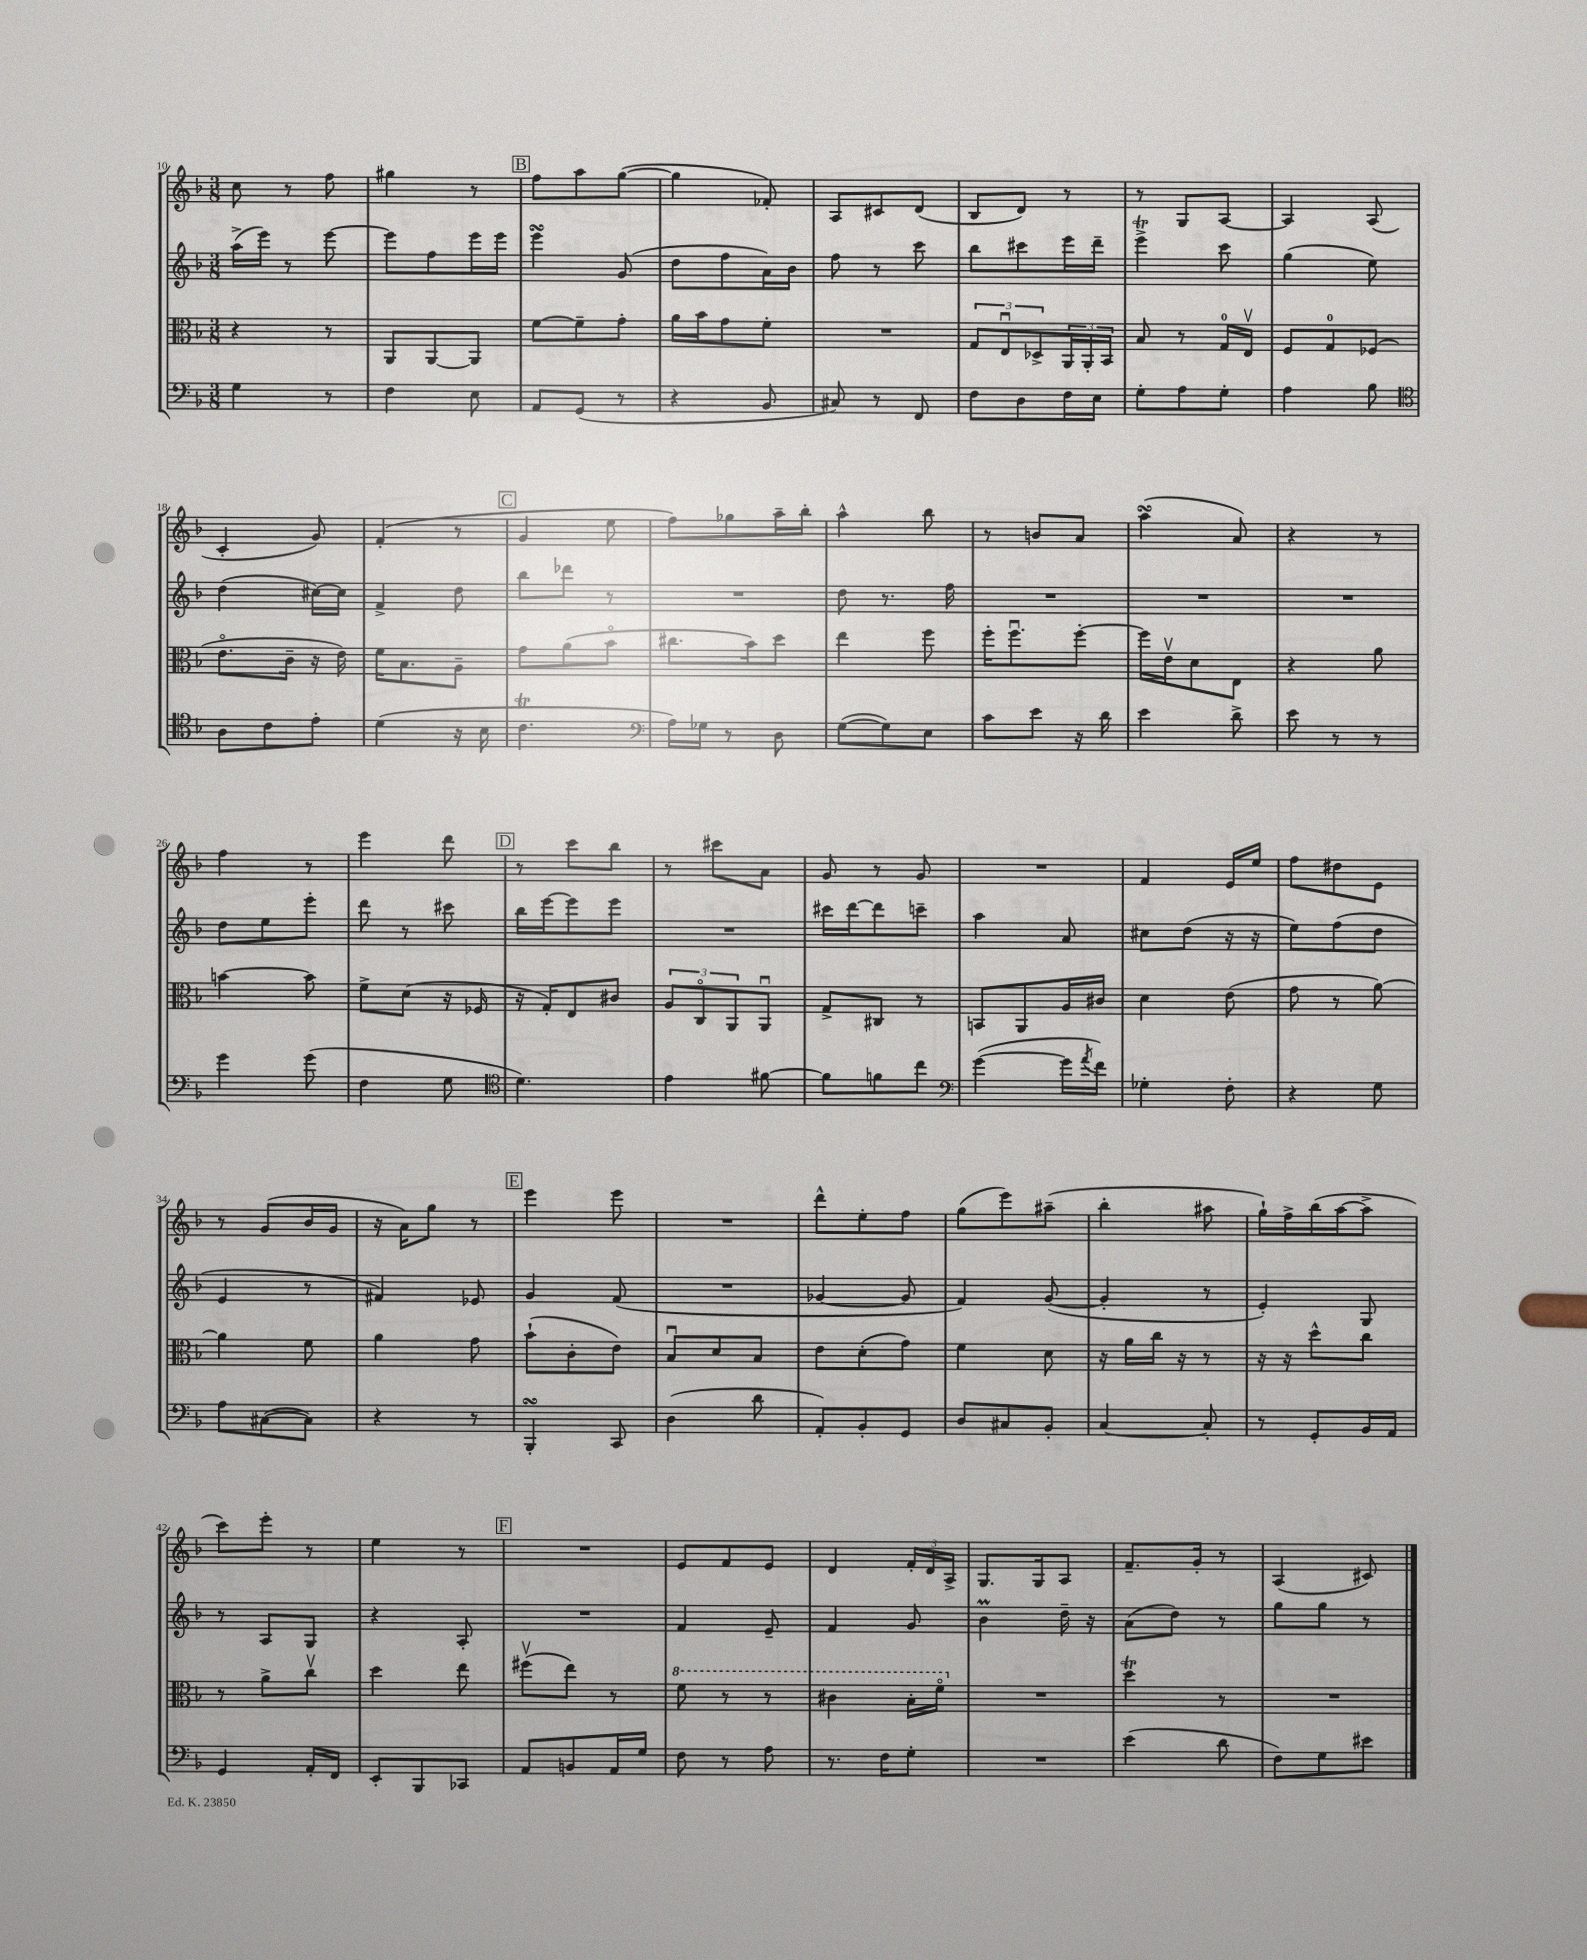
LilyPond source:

<<
\new StaffGroup <<
\new Staff = "s0" {
    \clef treble \key f \major \numericTimeSignature \time 3/8
    c''8 r8 f''8 |
    gis''4 r8 |
    \mark \markup { \box "B" } f''8 a''8 g''8~( |
    g''4 fes'8-.) |
    a8 cis'8 d'8( |
    bes8 d'8) r8 |
    r8 g8 a8~ |
    a4 a8( |
    c'4-. g'8) |
    f'4-.( r8 |
    \mark \markup { \box "C" } g'4 e''8 |
    f''8) ges''8 a''16-- bes''16-. |
    a''4-^ bes''8 |
    r8 b'8 a'8 |
    a''4\turn( a'8) |
    r4 r8 |
    f''4 r8 |
    e'''4 d'''8 |
    \mark \markup { \box "D" } r8 c'''8 bes''8 |
    r8 cis'''8 a'8 |
    g'8 r8 g'8 |
    R4. |
    f'4 e'16 e''16 |
    f''8 dis''8 e'8 |
    r8 g'8( bes'16 g'16 |
    r16 a'16) g''8 r8 |
    \mark \markup { \box "E" } e'''4 e'''8 |
    R4. |
    d'''8-^ e''8-. f''8 |
    g''8( e'''8) ais''8--( |
    bes''4-. ais''8 |
    g''16-!) f''16-> bes''16( a''16~ a''8-> |
    c'''8) e'''8-. r8 |
    e''4 r8 |
    \mark \markup { \box "F" } R4. |
    e'8 f'8 e'8 |
    d'4 \tuplet 3/2 { f'16-. d'16 a16-> } |
    g8. g16 a8 |
    f'8.-- g'16-. r8 |
    a4( cis'8) \bar "|." |
}
\new Staff = "s1" {
    \clef treble \key f \major \numericTimeSignature \time 3/8
    a''16->( e'''16) r8 e'''8~ |
    e'''8 f''8 e'''16 e'''16 |
    \mark \markup { \box "B" } e'''4\turn g'8( |
    d''8 f''8 a'16) bes'16 |
    f''8 r8 c'''8 |
    bes''8 cis'''8 e'''16 d'''16-- |
    e'''4->\trill c'''8 |
    g''4( e''8) |
    d''4( cis''16~) cis''16 |
    f'4-> d''8 |
    \mark \markup { \box "C" } bes''8 des'''8 r8 |
    R4. |
    d''8 r8. f''16 |
    R4. |
    R4. |
    R4. |
    d''8 e''8 e'''8-. |
    d'''8 r8 cis'''8 |
    \mark \markup { \box "D" } bes''16 e'''16~ e'''8 e'''8 |
    R4. |
    cis'''16 d'''16~ d'''8 c'''8-- |
    a''4 a'8 |
    cis''8 d''8( r16 r16 |
    e''8) f''8( d''8 |
    e'4 r8 |
    fis'4) ees'8 |
    \mark \markup { \box "E" } g'4 f'8( |
    R4. |
    ges'4~ ges'8 |
    f'4) g'8~( |
    g'4-. r8 |
    e'4-.) g8 |
    r8 a8 g8 |
    r4 a8-. |
    \mark \markup { \box "F" } R4. |
    f'4 e'8-- |
    f'4 g'8 |
    bes'4\prall d''16-- r16 |
    a'8( d''8) r8 |
    g''8 g''8 r8 \bar "|." |
}
\new Staff = "s2" {
    \clef alto \key f \major \numericTimeSignature \time 3/8
    r4 r8 |
    a,8 a,8~ a,8 |
    \mark \markup { \box "B" } f'8~ f'8-- g'8-. |
    a'16 bes'16 g'8 f'8-. |
    R4. |
    \tuplet 3/2 { g8 e8\downbow des8-> } \tuplet 3/2 { a,16 a,16-. bes,16 } |
    bes8 r8 g16-0 e16\upbow |
    f8 g8-0 fes8( |
    e'8.\flageolet c'16-- r16 e'16) |
    f'16 bes8. a8-- |
    \mark \markup { \box "C" } g'8 a'8( bes'8\flageolet |
    cis''8. bes'16) d''8 |
    e''4 f''8 |
    f''16-. f''8.\downbow f''8~-. |
    f''16 e'16\upbow d'8 e8 |
    r4 a'8 |
    b'4~ b'8 |
    f'8-> d'8( r16 fes16 |
    \mark \markup { \box "D" } r16 g16-.) e8 cis'8 |
    \tuplet 3/2 { a8 c8\flageolet a,8 } a,8\downbow |
    g8-> cis8 r8 |
    b,8 a,8 a16 cis'16 |
    d'4 e'8( |
    g'8 r8 a'8~) |
    a'4 f'8 |
    a'4 g'8 |
    \mark \markup { \box "E" } bes'8-!( c'8-. e'8) |
    bes8\downbow d'8 bes8 |
    e'8 d'8-.( g'8) |
    f'4 d'8 |
    r16 a'16 c''16 r16 r8 |
    r16 r16 d''8-^ c''8 |
    r8 a'8-> c''8\upbow |
    d''4 e''8 |
    \mark \markup { \box "F" } fis''8\upbow( e''8) r8 |
    \ottava #1 f''8 r8 r8 |
    cis''4 bes'16-. f''16\flageolet \ottava #0 |
    R4. |
    d''4\trill r8 |
    R4. \bar "|." |
}
\new Staff = "s3" {
    \clef bass \key f \major \numericTimeSignature \time 3/8
    g4 r8 |
    f4 e8 |
    \mark \markup { \box "B" } a,8 g,8( r8 |
    r4 bes,8 |
    cis8) r8 f,8 |
    f8 d8 f16 e16 |
    g8-. a8 g8-. |
    a4 bes8 |
    \clef tenor a8 c'8 e'8-. |
    d'4( r16 bes16 |
    \mark \markup { \box "C" } c'4.\trill |
    \clef bass a16) ges16 r8 d8 |
    g8~( g8) e8 |
    c'8 e'8 r16 d'16 |
    e'4 d'8-> |
    e'8 r8 r8 |
    g'4 g'8( |
    f4 g8 |
    \mark \markup { \box "D" } \clef tenor d'4.) |
    e'4 fis'8~ |
    fis'8 f'8 c''8 |
    \clef bass g'4~( g'16 \acciaccatura { a'8 } f'16) |
    ges4-. f8-. |
    r4 g8 |
    a8 cis8~( cis8) |
    r4 r8 |
    \mark \markup { \box "E" } bes,,4-.\turn c,8 |
    d4( d'8 |
    a,8-.) bes,8-. g,8 |
    d8 cis8 bes,8-. |
    c4~ c8-. |
    r8 g,8-. bes,16 a,16 |
    g,4 a,16-. f,16 |
    e,8-. bes,,8 ces,8 |
    \mark \markup { \box "F" } a,8 b,8 a,16 g16 |
    f8 r8 a8 |
    r8. f16 g8-. |
    R4. |
    e'4( d'8 |
    f8) g8 eis'8 \bar "|." |
}
>>
>>
\layout { \context { \Score currentBarNumber = #10 } }
